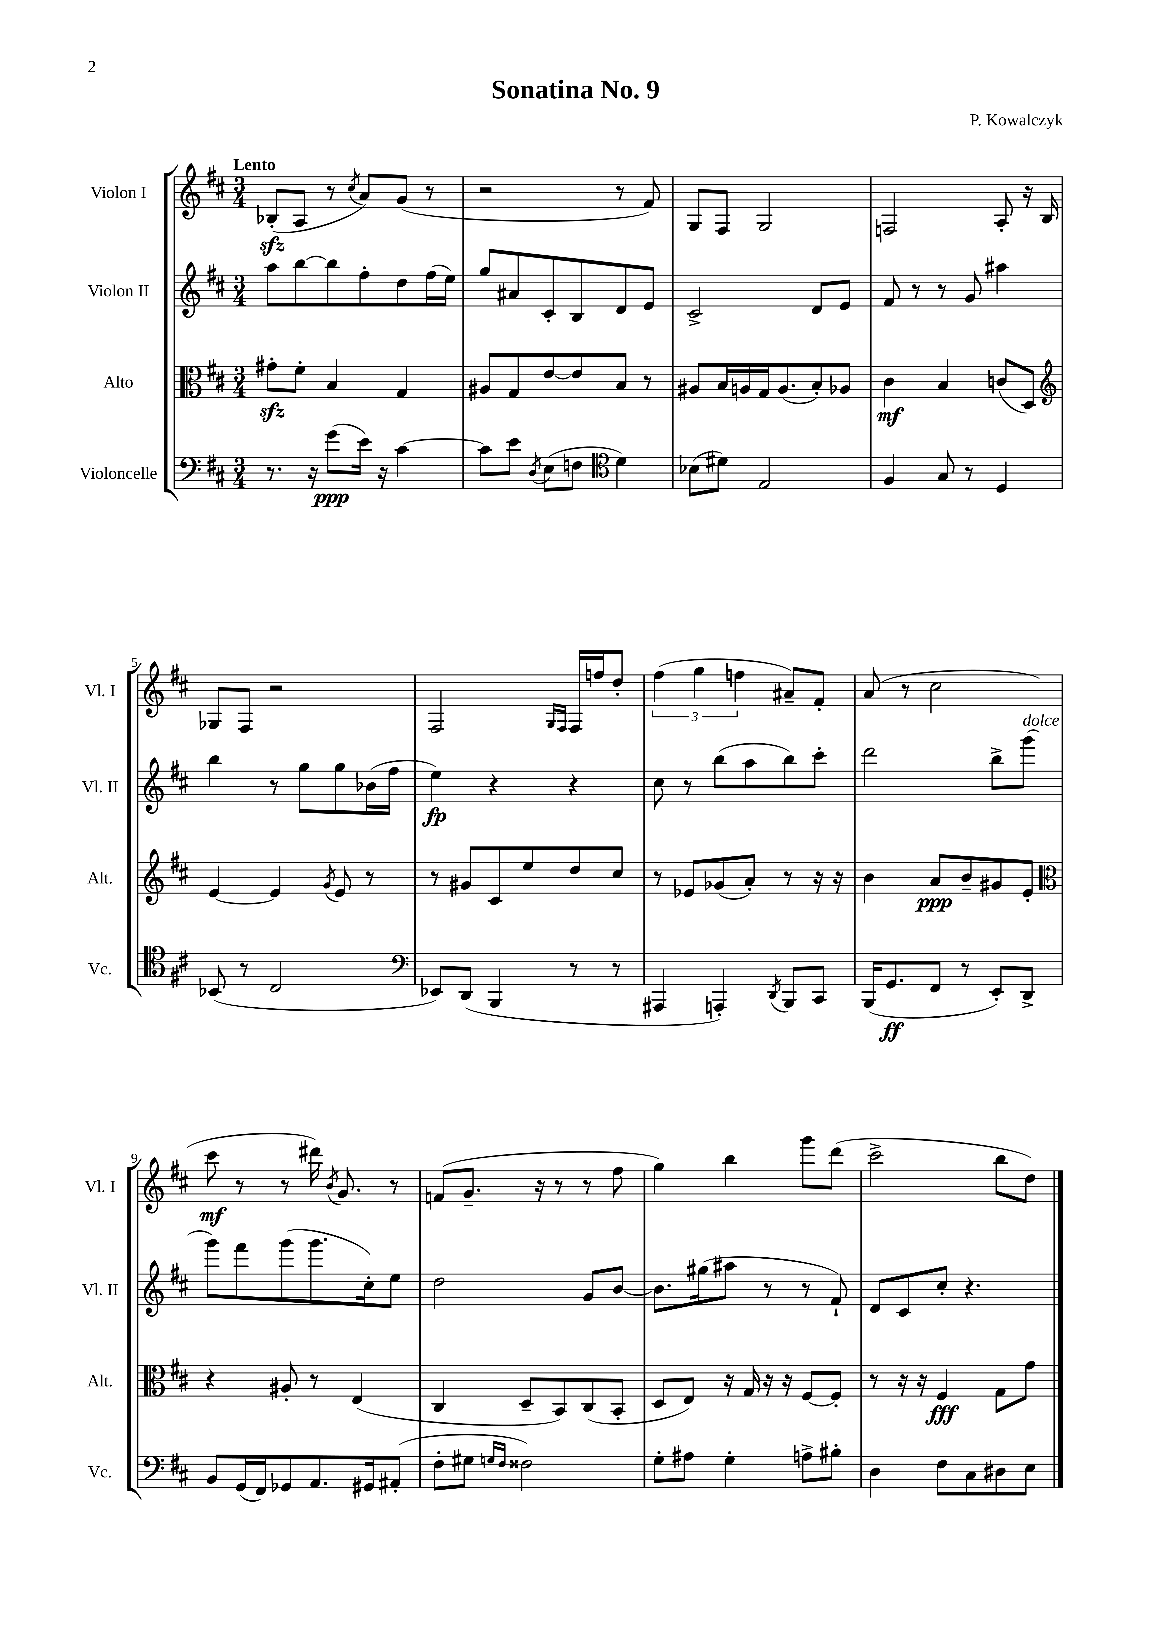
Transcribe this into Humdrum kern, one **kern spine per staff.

**kern	**kern	**kern	**kern
*staff4	*staff3	*staff2	*staff1
*clefF4	*clefC3	*clefG2	*clefG2
*k[f#c#]	*k[f#c#]	*k[f#c#]	*k[f#c#]
*M3/4	*M3/4	*M3/4	*M3/4
8.r	8g#'	8aa	(8B-'
.	8f#'	[8bb	8A
16r	.	.	.
(8g	4B	8bb]	8r
.	.	.	8qcc#
16e)	.	8ff#'	8a)
16r	.	.	.
[4c#	4G	8dd	(8g
.	.	(16ff#	8r
.	.	16ee)	.
=	=	=	=
8c#]	8A#	8gg	2r
8e	8G	8a#	.
8qD	.	.	.
(8E	[8e	8c#'	.
8F	8e]	8B	.
*clefC4	*	*	*
4d)	8B	8d	8r
.	8r	8e	8f#)
=	=	=	=
(8B-	8A#	2c#^	8G
8d#)	16B	.	8F#
.	16A	.	.
2E	16G	.	2G
.	(8.A	.	.
.	8B')	8d	.
.	8A-	8e	.
=	=	=	=
4F#	4c#	8f#	2F
.	.	8r	.
8G	4B	8r	.
8r	.	8g	.
4D	(8c	4aa#	8A'
.	8D)	.	16r
.	.	.	16B
=	=	=	=
*	*clefG2	*	*
(8BB-	[4e	4bb	8G-
8r	.	.	8F#
2C#	4e]	8r	2r
.	.	8gg	.
.	8qg	.	.
.	8e	8gg	.
.	8r	(16b-	.
.	.	16ff#	.
=	=	=	=
*clefF4	*	*	*
8EE-)	8r	4ee)	2F#
(8DD	8g#	.	.
4BBB	8c#	4r	.
.	8ee	.	.
.	.	.	16qqG
.	.	.	16qqF#
8r	8dd	4r	16F#
.	.	.	16ff
8r	8cc#	.	8dd'
=	=	=	=
4AAA#	8r	8cc#	(6ff#
.	8e-	8r	.
.	.	.	6gg
4AAA')	(8g-	(8bb	.
.	.	.	6ff
.	8a')	8aa	.
8qDD	.	.	.
8BBB	8r	8bb)	8a#~)
8CC#	16r	8ccc#'	8f#'
.	16r	.	.
=	=	=	=
(16BBB	4b	2ddd	(8a
8.GG	.	.	.
.	.	.	8r
8FF#	8a	.	2cc#
8r	8b~	.	.
8EE')	8g#	8bb^	.
8DD^	8e'	(8ggg	.
=	=	=	=
*	*clefC3	*	*
8BB	4r	8ggg)	8ccc#
(16GG	.	8fff#	8r
16FF#)	.	.	.
8GG-	8A#'	(8ggg	8r
8.AA	8r	8.ggg	16ddd#)
.	.	.	8qb
.	.	.	8.g
.	(4E	.	.
16GG#	.	16cc#')	.
(8AA#'	.	8ee	8r
=	=	=	=
8F#'	4C#	2dd	(8f
8G#	.	.	8.g~
16qqG	.	.	.
16qqF#	.	.	.
2F##)	8D~	.	.
.	.	.	16r
.	8BB)	.	8r
.	(8C#	8g	8r
.	8BB'	[8b	8ff#
=	=	=	=
8G'	8D	8.b]	4gg)
8A#	8E)	.	.
.	.	(16gg#	.
4G'	16r	8aa#	4bb
.	16G	.	.
.	16r	8r	.
.	16r	.	.
8A^	[8F#	8r	8ggg
8B#'	8F#']	8f#`)	(8ddd
=	=	=	=
4D	8r	8d	2ccc#^
.	16r	8c#	.
.	16r	.	.
8F#	4F#	8cc#'	.
8C#	.	4.r	.
8D#	8G	.	8bb
8E	8g	.	8dd)
==	==	==	==
*-	*-	*-	*-
